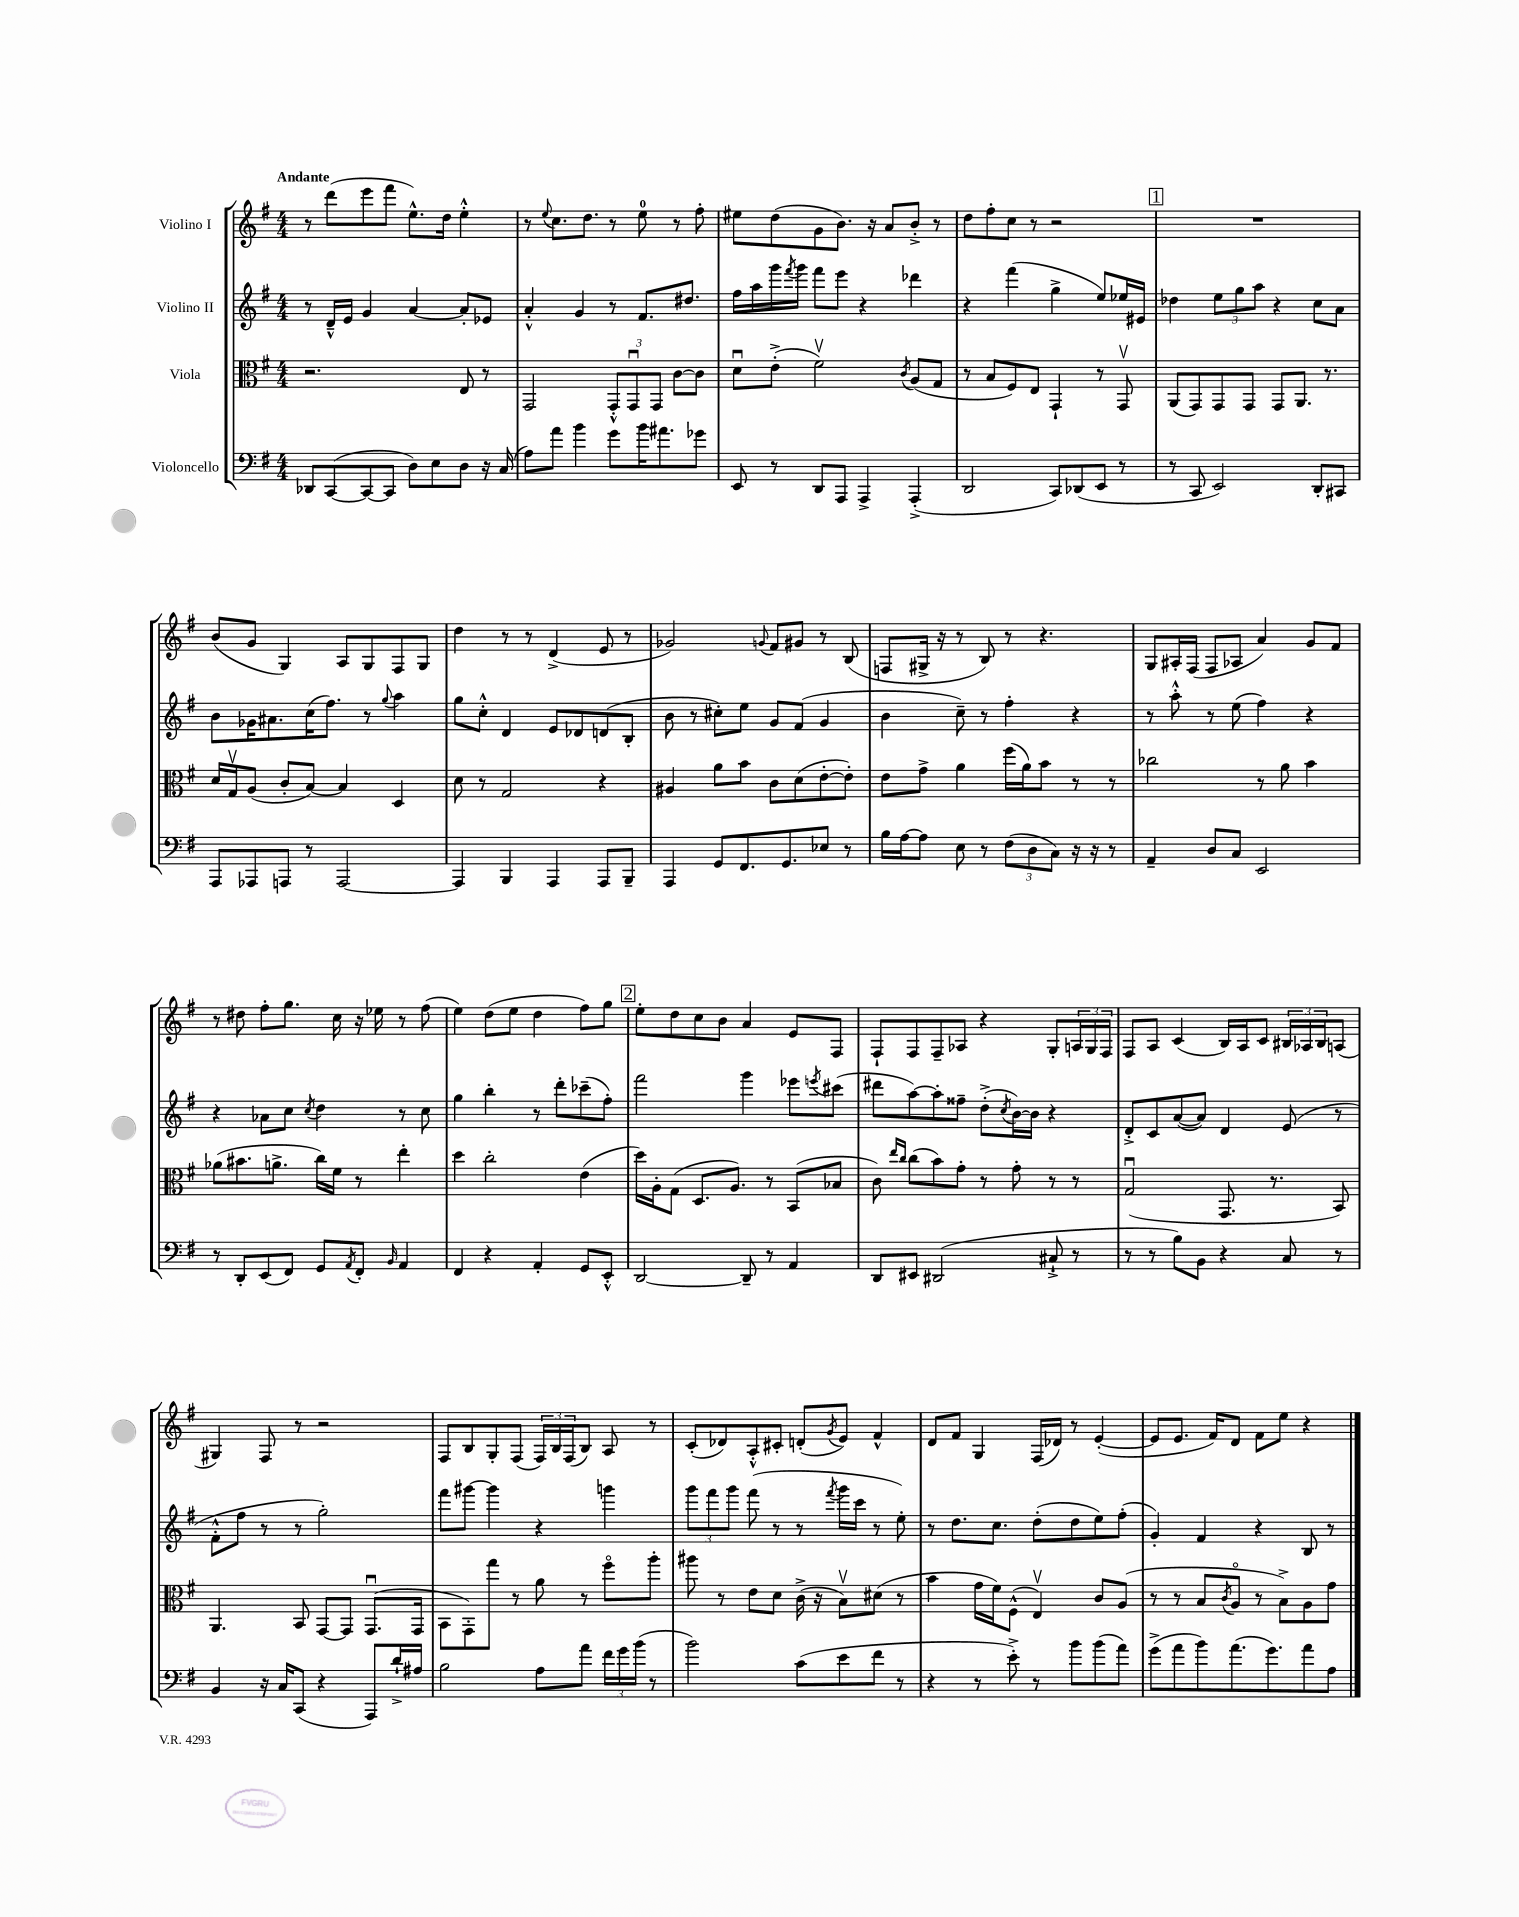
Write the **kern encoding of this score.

**kern	**kern	**kern	**kern
*part4	*part3	*part2	*part1
*staff4	*staff3	*staff2	*staff1
*I"Violoncello	*I"Viola	*I"Violino II	*I"Violino I
*clefF4	*clefC3	*clefG2	*clefG2
*k[f#]	*k[f#]	*k[f#]	*k[f#]
*M4/4	*M4/4	*M4/4	*M4/4
=1	=1	=1	=1
!	!	!	!LO:TX:a:B:t=Andante
8DD-X/L	2.r	8r	8r
([8CC/	.	16d~^^/LL	(8ddd\L
.	.	16e/JJ	.
8CC/_	.	4g/	8eee\
8CC/J]	.	.	8fff#\J
8D\L)	.	[4a/	8.ee^^\L)
8E\	.	.	.
.	.	.	16dd\Jk
8D\J	8E/	8a'/L]	4ee'^^\
16r	8r	8e-X/J	.
(16C/	.	.	.
=2	=2	=2	=2
8A\L)	2GG/	4a'^^/	8r
.	.	.	8qqee/
8a\J	.	.	8.cc\L
4b\	.	4g/	.
.	.	.	8.dd\J
8g\L	12GG'^^/L	8r	8r
.	12GGu/	.	.
16b\K	.	8.f#/L	8ee\
.	12GG/J	.	.
8.a#X\	.	.	.
.	[8c\L	.	8r
.	.	8.dd#X/J	.
8g-X\J	8c\J]	.	8ff#'\
=3	=3	=3	=3
8EE/	8du\L	16ff#\LL	8ee#X\L
.	.	16aa\	.
8r	(8e'^\J	16ggg\	(8dd\
.	.	8qfff#/	.
.	.	16ggg\JJ	.
8DD/L	2f#v\)	8fff#\L	8g\
8AAA/J	.	8eee\J	8.b\J)
4AAA^/	.	4r	.
.	.	.	16r
.	.	.	8a/L
.	8qc/	.	.
(4AAA'^/	(8A/L	4ddd-X\	8b'^/J
.	8G/J	.	8r
=4	=4	=4	=4
2DD/	8r	4r	8dd\L
.	8B/L	.	8ff#'\
.	8F#/)	(4fff#\	8cc\J
.	8E/J	.	8r
8CC/L)	4GG`/	4gg^\	2r
(8DD-X/	.	.	.
8EE/J	8r	8ee/L)	.
8r	8GGv/	16ee-X/L	.
.	.	16e#X/JJ	.
!!LO:REH:place=s1:t=1
=5	=5	=5	=5
8r	(8AA/L	4dd-X\	1r
8CC/	8GG/)	.	.
2EE/)	8GG/	12ee\L	.
.	.	12gg\	.
.	8GG/J	.	.
.	.	12aa\J	.
.	8GG/L	4r	.
.	8.AA/J	.	.
8DD'/L	.	8cc\L	.
.	8.r	.	.
8CC#X/J	.	8a\J	.
!!LO:LB:g=z
=6	=6	=6	=6
8AAA/L	16d/LL	8b\L	(8b/L
.	16Gv/J	.	.
8AAA-X/	(8A/J	16g-X\K	8g/J
.	.	8.a#X\	.
8AAAn/J	8c'/L	.	4G/)
8r	[8B/J)	(16cc\K	.
.	.	8.ff#\J)	.
[2AAA/	4B/]	.	8A/L
.	.	8r	8G/
.	.	8qqgg/	.
.	4D/	4aa\	8F#/
.	.	.	8G/J
=7	=7	=7	=7
4AAA/]	8d\	8gg\L	4dd\
.	8r	8cc'^^\J	.
4BBB/	2G/	4d/	8r
.	.	.	8r
4AAA/	.	8e/L	(4d^/
.	.	8d-X/	.
8AAA/L	4r	(8dn/	8e/
8BBB~/J	.	8B'/J	8r
=8	=8	=8	=8
4AAA/	4A#X/	8b\	2g-X/)
.	.	8r	.
8GG/L	8a\L	8cc#X'\L)	.
8.FF#/	8b\J	8ee\J	.
.	.	.	8qqgn/
.	8c\L	8g/L	8f#/L
8.GG/	.	.	.
.	(8d\	(8f#/J	8g#X/J
8E-X/J	[8e'\	4g/	8r
8r	8e'\J])	.	(8B/
=9	=9	=9	=9
16B\LL	8e\L	4b\	8Fn/L
[16A\J	.	.	.
8A\J]	8g^\J	.	16G#X^/Jk
.	.	.	16r
8E\	4a\	8cc~\)	8r
8r	.	8r	8B/)
(12F#\L	(16ff#\LL	4ff#'\	8r
.	16a\J)	.	.
12D\	.	.	.
.	8b\J	.	4.r
12C\J)	.	.	.
16r	8r	4r	.
16r	.	.	.
8r	8r	.	.
=10	=10	=10	=10
4AA~/	2cc-X\	8r	8G/L
.	.	8aa'^^\	16A#X'/L
.	.	.	(16F#/JJ
8D/L	.	8r	8F#/L
8C/J	.	(8ee\	8A-X/J
2EE/	8r	4ff#\)	4a/)
.	8a\	.	.
.	4b\	4r	8g/L
.	.	.	8f#/J
!!LO:LB:g=z
=11	=11	=11	=11
8r	(8a-X\L	4r	8r
8DD'/L	8.b#X\	.	8dd#X\
(8EE/	.	8a-X\L	8ff#'\L
.	8.an^\J	.	.
8FF#/J)	.	8cc\J	8.gg\J
.	.	8qcc/	.
8GG/L	16cc\LL)	4dd\	.
.	16f#\JJ	.	16cc\
8qAA/	.	.	.
8FF#'/J	8r	.	16r
.	.	.	16ee-X\
16qqBB/	.	.	.
4AA/	4ee'\	8r	8r
.	.	8cc\	(8ff#\
=12	=12	=12	=12
4FF#/	4dd\	4gg\	4ee\)
4r	2cc'\	4bb'\	(8dd\L
.	.	.	8ee\J
4AA'/	.	8r	4dd\
.	.	8ddd'\L	.
8GG/L	(4e\	(8ccc-X~\	8ff#\L)
8EE'^^/J	.	8ff#'\J)	8gg\J
!!LO:REH:place=s1:t=2
=13	=13	=13	=13
[2DD/	16dd\LL)	2fff#\	8ee'\L
.	16A'\J	.	.
.	(8G\J	.	8dd\
.	8.D/L	.	8cc\
.	.	.	8b\J
.	8.A/J)	.	.
8DD~/]	.	4ggg\	4a/
8r	8r	.	.
4AA/	(8BB/L	8eee-X\L	8e/L
.	.	8qeeen/	.
.	8B-X/J	(8ccc#X\J	8F#/J
=14	=14	=14	=14
8DD/L	8c\)	8ddd#X\L	8F#`/L
.	16qqee/LL	.	.
.	16qqcc/JJ	.	.
8EE#X/J	(8cc\L	[8aa\)	8F#/
(2DD#X/	8b\)	8aa'\]	8F#~/
.	8g'\J	8ff##X~\J	8A-X/J
.	8r	(8dd'^\L	4r
.	.	8qcc/	.
.	8g'\	[16b\L)	.
.	.	16b\JJ]	.
8C#X`^/	8r	4r	8G'/L
8r	8r	.	24An/L
.	.	.	24G/
.	.	.	24F#/JJ
=15	=15	=15	=15
8r	(2Gu/	8d'^/L	8F#/L
8r	.	8c/	8A/J
8B\L)	.	([8a/	(4c/
8BB\J	.	8a/J])	.
4r	8.GG/	4d/	16B/LL)
.	.	.	16A/J
.	.	.	8c/J
.	8.r	.	.
8C/	.	(8e/	24B#X/LL
.	.	.	24A-X/
.	.	.	24B#/J
8r	8BB/)	8r	(8An/J
!!LO:LB:g=z
=16	=16	=16	=16
4BB/	4.AA/	8f#'^^\L	4G#X/)
.	.	8ff#\J	.
16r	.	8r	8F#/
16C/KL	.	.	.
(8CC/J	8BB/	8r	8r
4r	[8GG/L	2gg'\)	2r
.	8GG/J]	.	.
8AAA/L)	(8.GGu/L	.	.
16d`^/L	.	.	.
16A#X/JJ	16GG/Jk	.	.
=17	=17	=17	=17
2B\	8BB\L	8fff#\L	8F#/L
.	8GG'\)	[8ggg#X\J	8B/
.	8gg\J	4ggg#\]	8G'/
.	8r	.	(8F#/J
8A\L	8a\	4r	24F#/LL)
.	.	.	24B/
.	.	.	(24F#/J
8a\J	8r	.	8B/J)
24f#\LL	8ff#\L	4gggn\	8A/
24g\	.	.	.
(24b\JJ	.	.	.
8r	8aa'\J	.	8r
=18	=18	=18	=18
2b\)	8aa#X\	12ggg\L	(8c'/L
.	.	12fff#\	.
.	8r	.	8d-X/)
.	.	12ggg\J	.
.	8e\L	(8fff#\	8A'^^/
.	8d\J	8r	8c#X'/J
(8c\L	(16c^\	8r	(8dn'/L
.	16r	.	.
.	.	8qfff#/	8qg/
8e\	8Bv\L)	16ggg\LL	8e/J)
.	.	16ccc\JJ	.
8f#\J	(8d#X\J	8r	4f#^^/
8r	8r	8ee'\)	.
=19	=19	=19	=19
4r	4b\	8r	8d/L
.	.	8.dd\L	8f#/J
8r	16g\LL	.	4G/
.	16f#\J)	8.cc\J	.
8e'^\)	(8F#^^\J	.	.
8r	4Ev/)	(8dd'\L	(16F#/LL
.	.	.	16d-X/JJ)
8b\L	.	8dd\	8r
(8b\	8c/L	8ee\)	([4e'/
8a\J)	(8A/J	(8ff#'\J	.
=20	=20	=20	=20
(8g^\L	8r	4g'/)	8e/L]
8a\	8r	.	8.e/J
8b\)	8B/L	4f#/	.
.	.	.	16f#/KL)
.	8qc/	.	.
(8.a\	8A/J	.	8d/J
.	8r	4r	8f#\L
8.g\)	.	.	.
.	8B^\L)	.	8ee\J
8a\	8A\	8B/	4r
8A\J	8g\J	8r	.
==	==	==	==
*-	*-	*-	*-
